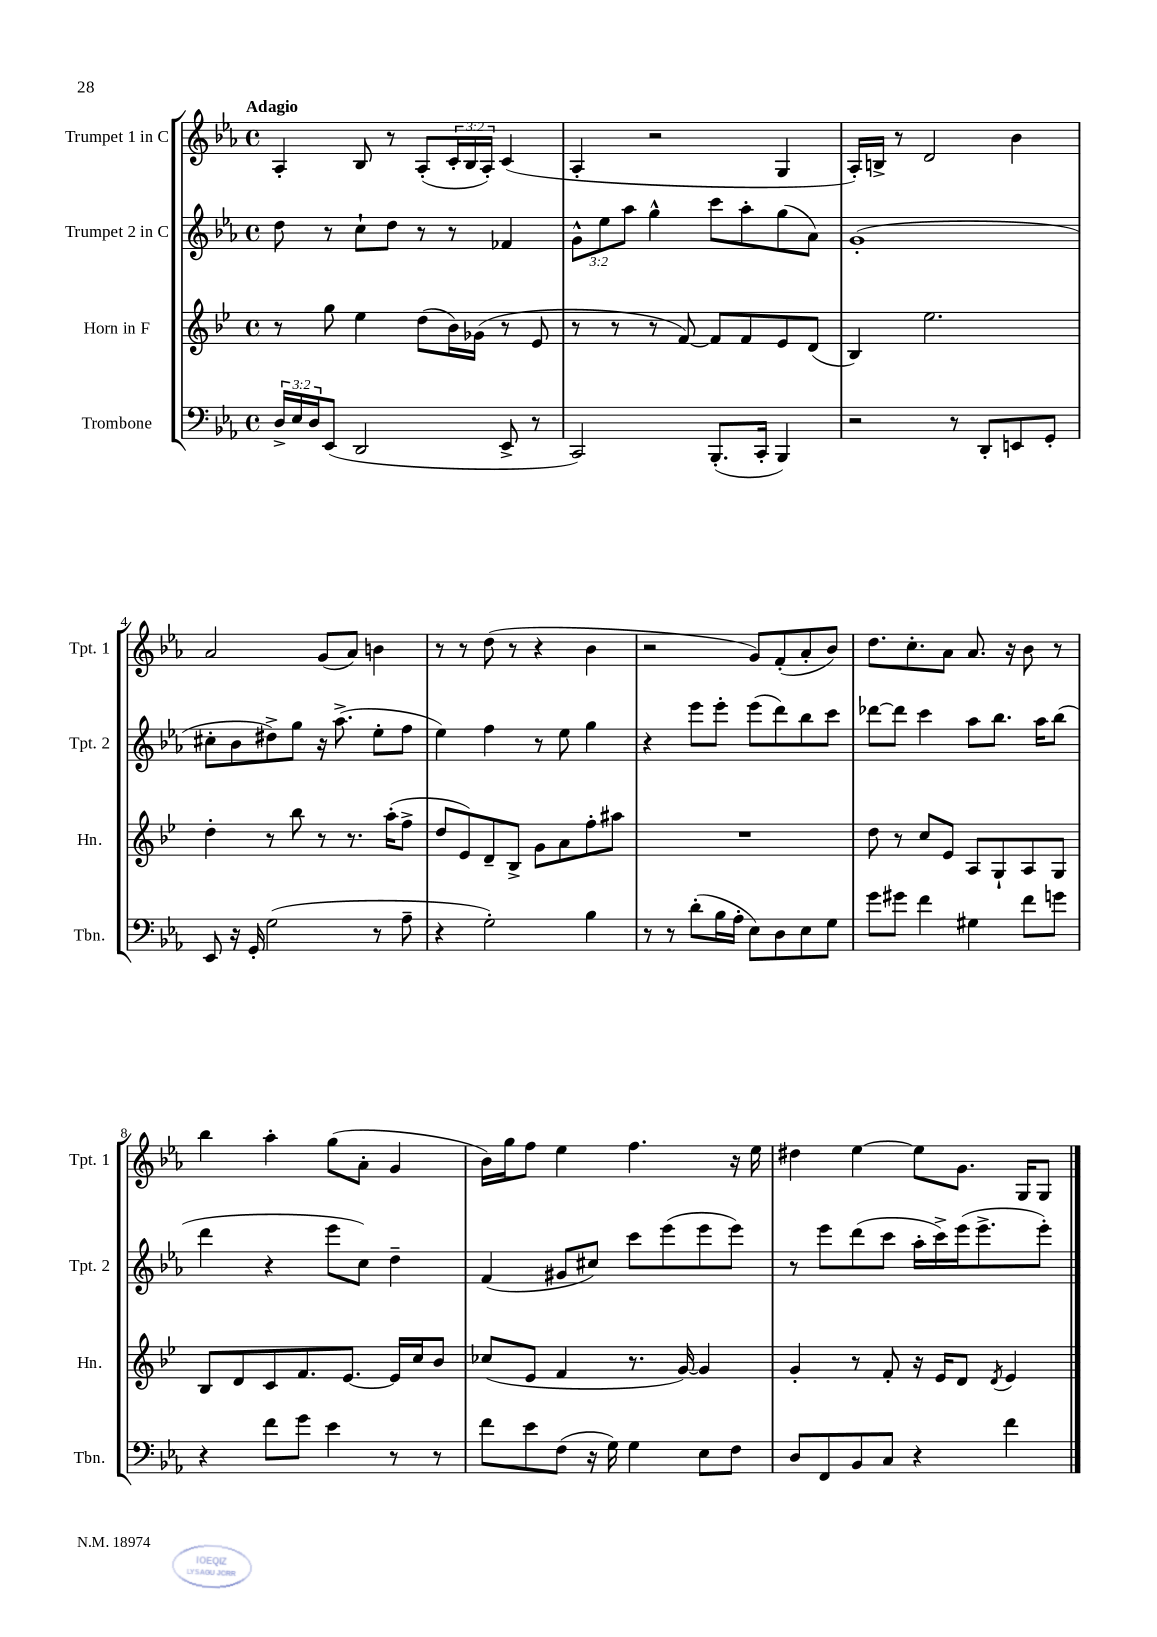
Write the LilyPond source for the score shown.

<<
\new StaffGroup <<
\new Staff = "s0" \with { instrumentName = "Trumpet 1 in C" shortInstrumentName = "Tpt. 1" } {
    \clef treble \key ees \major \defaultTimeSignature \time 4/4 \override Staff.TupletNumber.text = #tuplet-number::calc-fraction-text \tempo "Adagio"
    aes4-. bes8 r8 aes8-.( \tuplet 3/2 { c'16-. bes16 aes16-.) } c'4( |
    aes4-. r2 g4 |
    aes16-.) b16-> r8 d'2 bes'4 |
    aes'2 g'8( aes'8) b'4 |
    r8 r8 d''8( r8 r4 bes'4 |
    r2 g'8) f'8-.( aes'8-. bes'8) |
    d''8. c''8.-. aes'8 aes'8. r16 bes'8 r8 |
    bes''4 aes''4-. g''8( aes'8-. g'4 |
    bes'16) g''16 f''8 ees''4 f''4. r16 ees''16 |
    dis''4 ees''4~ ees''8 g'8. g16 g8 \bar "|." |
}
\new Staff = "s1" \with { instrumentName = "Trumpet 2 in C" shortInstrumentName = "Tpt. 2" } {
    \clef treble \key ees \major \defaultTimeSignature \time 4/4 \override Staff.TupletNumber.text = #tuplet-number::calc-fraction-text
    d''8 r8 c''8-! d''8 r8 r8 fes'4 |
    \tuplet 3/2 { g'8-^ ees''8 aes''8 } g''4-^ c'''8 aes''8-. g''8( aes'8) |
    g'1-.( |
    cis''8-. bes'8 dis''8->) g''8 r16 aes''8.->( ees''8-. f''8 |
    ees''4) f''4 r8 ees''8 g''4 |
    r4 ees'''8 ees'''8-. ees'''8( d'''8) bes''8 c'''8 |
    des'''8~ des'''8 c'''4 aes''8 bes''8. aes''16 bes''8( |
    d'''4 r4 ees'''8 c''8) d''4-- |
    f'4( gis'8 cis''8) c'''8 ees'''8( ees'''8 ees'''8) |
    r8 ees'''8 d'''8( c'''8 aes''16-. c'''16->) ees'''16( ees'''8.-> ees'''8-.) \bar "|." |
}
\new Staff = "s2" \with { instrumentName = "Horn in F" shortInstrumentName = "Hn." } {
    \clef treble \key bes \major \defaultTimeSignature \time 4/4
    r8 g''8 ees''4 d''8( bes'16) ges'16( r8 ees'8 |
    r8 r8 r8 f'8~) f'8 f'8 ees'8 d'8( |
    bes4) ees''2. |
    d''4-. r8 bes''8 r8 r8. a''16-.( f''8-> |
    d''8 ees'8) d'8-- bes8-> g'8 a'8 f''8-. ais''8 |
    R1 |
    d''8 r8 c''8 ees'8 a8 g8-! a8 g8 |
    bes8 d'8 c'8 f'8. ees'8.~ ees'16 c''16 bes'8 |
    ces''8( ees'8 f'4 r8. g'16~) g'4 |
    g'4-. r8 f'8-. r16 ees'16 d'8 \acciaccatura { d'8 } ees'4 \bar "|." |
}
\new Staff = "s3" \with { instrumentName = "Trombone" shortInstrumentName = "Tbn." } {
    \clef bass \key ees \major \defaultTimeSignature \time 4/4 \override Staff.TupletNumber.text = #tuplet-number::calc-fraction-text
    \tuplet 3/2 { d16-> ees16 d16 } ees,8( d,2 ees,8-> r8 |
    c,2) bes,,8.-.( c,16-. bes,,4) |
    r2 r8 d,8-. e,8 g,8-. |
    ees,8 r16 g,16-. g2( r8 aes8-- |
    r4 g2-.) bes4 |
    r8 r8 d'8-.( bes16 aes16-. ees8) d8 ees8 g8 |
    g'8 gis'8 f'4 gis4 f'8 g'8 |
    r4 f'8 g'8 ees'4 r8 r8 |
    f'8 ees'8 f8( r16 g16) g4 ees8 f8 |
    d8 f,8 bes,8 c8 r4 f'4 \bar "|." |
}
>>
>>
